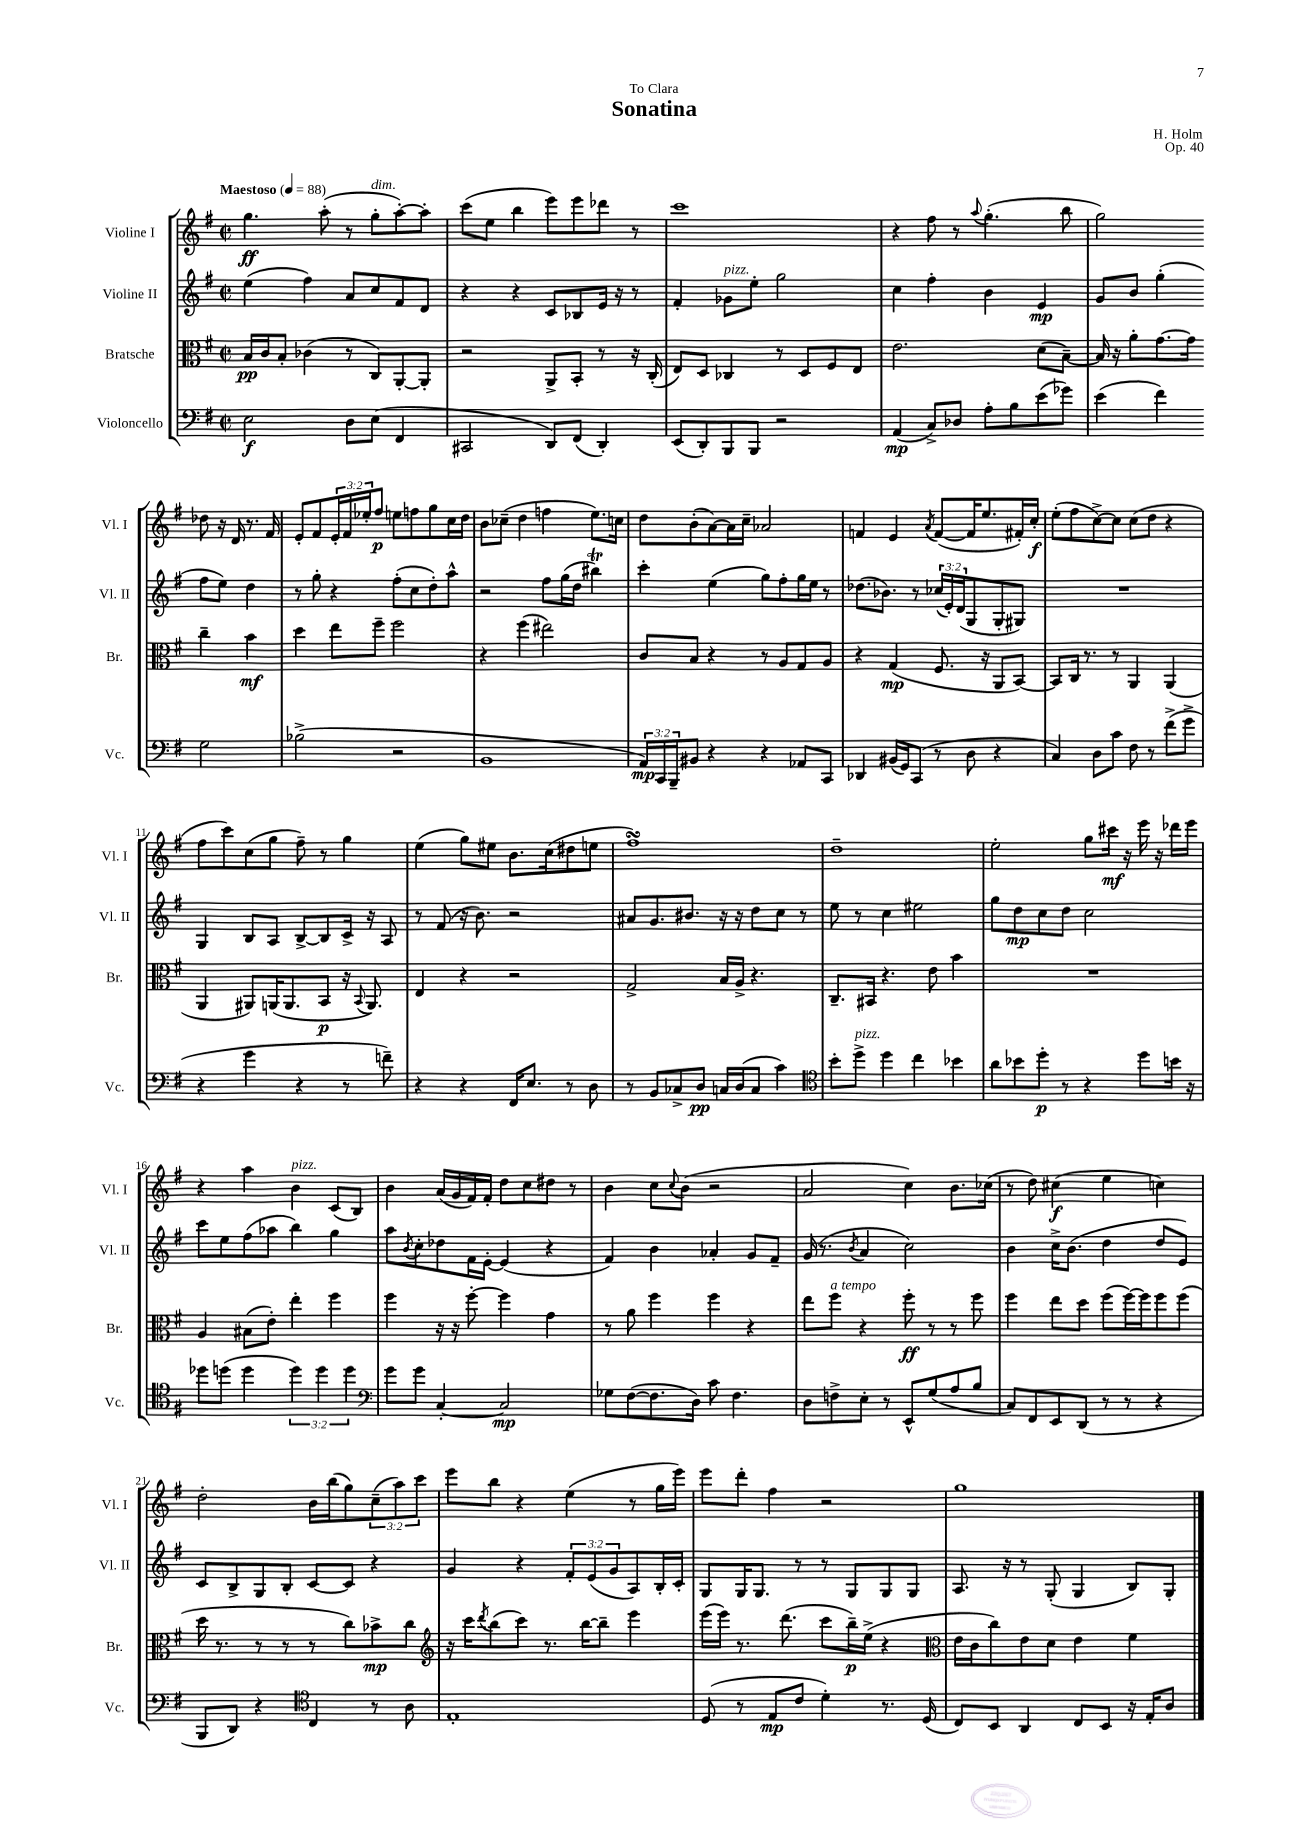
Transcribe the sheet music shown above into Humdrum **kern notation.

**kern	**dynam	**kern	**dynam	**kern	**dynam	**kern	**dynam
*part4	*part4	*part3	*part3	*part2	*part2	*part1	*part1
*staff4	*staff4	*staff3	*staff3	*staff2	*staff2	*staff1	*staff1
*I"Violoncello	*	*I"Bratsche	*	*I"Violine II	*	*I"Violine I	*
*I'Vc.	*	*I'Br.	*	*I'Vl. II	*	*I'Vl. I	*
*clefF4	*	*clefC3	*	*clefG2	*	*clefG2	*
*k[f#]	*	*k[f#]	*	*k[f#]	*	*k[f#]	*
*M2/2	*	*M2/2	*	*M2/2	*	*M2/2	*
*met(c|)	*	*met(c|)	*	*met(c|)	*	*met(c|)	*
*MM88	*	*MM88	*	*MM88	*	*MM88	*
=1	=1	=1	=1	=1	=1	=1	=1
!	!	!	!	!	!	!LO:TX:a:B:t=Maestoso	!
2E\	f	16B/LL	pp	(4ee\	.	4.gg\	ff
.	.	16c/J	.	.	.	.	.
.	.	8B'/J	.	.	.	.	.
.	.	(4c-X\	.	4ff#\)	.	.	.
.	.	.	.	.	.	(8aa'\	.
8D\L	.	8r	.	8a/L	.	8r	.
!	!	!	!	!	!	!LO:TX:a:i:t=dim.	!
(8E\J	.	8C/L)	.	8cc/	.	8gg'\L	.
4FF#/	.	[8AA'/	.	8f#/	.	[8aa'\)	.
.	.	8AA'/J]	.	8d/J	.	8aa'\J]	.
=2	=2	=2	=2	=2	=2	=2	=2
2CC#X/	.	2r	.	4r	.	(8ccc\L	.
.	.	.	.	.	.	8ee\J	.
.	.	.	.	4r	.	4bb\	.
8DD/L)	.	8AA^/L	.	8c/L	.	8eee\L)	.
(8FF#/J	.	8BB'/J	.	8B-X/	.	8eee\	.
4DD'/)	.	8r	.	16e/Jk	.	8ddd-X\J	.
.	.	.	.	16r	.	.	.
.	.	16r	.	8r	.	8r	.
.	.	(16C'/	.	.	.	.	.
=3	=3	=3	=3	=3	=3	=3	=3
(8EE/L	.	8E/L)	.	4f#'/	.	1ccc	.
8DD'/)	.	8D/J	.	.	.	.	.
!	!	!	!	!LO:TX:a:i:t=pizz.	!	!	!
8BBB/	.	4C-X/	.	8g-X\L	.	.	.
8BBB/J	.	.	.	8ee'\J	.	.	.
2r	.	8r	.	2gg\	.	.	.
.	.	8D/L	.	.	.	.	.
.	.	8F#/	.	.	.	.	.
.	.	8E/J	.	.	.	.	.
=4	=4	=4	=4	=4	=4	=4	=4
(4AA/	mp	2.e\	.	4cc\	.	4r	.
8C^/L)	.	.	.	4ff#'\	.	8ff#\	.
8D-X/J	.	.	.	.	.	8r	.
.	.	.	.	.	.	8qqaa/	.
8A'\L	.	.	.	4b\	.	(4.gg'\	.
8B\	.	.	.	.	.	.	.
(8e\	.	(8d\L	.	4e/	mp	.	.
8g-X\J)	.	[8B~\J)	.	.	.	8bb\	.
=5	=5	=5	=5	=5	=5	=5	=5
(4e\	.	16B/]	.	8g/L	.	2gg\)	.
.	.	16r	.	.	.	.	.
.	.	8a'\L	.	8b/J	.	.	.
4f#\)	.	[8.g\	.	(4gg'\	.	.	.
.	.	16g\Jk]	.	.	.	.	.
2G\	.	4cc~\	.	8ff#\L	.	8dd-X\	.
.	.	.	.	8ee\J)	.	16r	.
.	.	.	.	.	.	16d/	.
.	.	4b\	mf	4dd\	.	8.r	.
.	.	.	.	.	.	16f#/	.
!!LO:LB:g=z
=6	=6	=6	=6	=6	=6	=6	=6
(2B-X^\	.	4dd\	.	8r	.	8e'/L	.
.	.	.	.	8gg'\	.	8f#/	.
.	.	8ee\L	.	4r	.	24e'/L	.
.	.	.	.	.	.	24f#/	.
.	.	.	.	.	.	24ee-X'/J	.
.	.	8ff#~\J	.	.	.	8ff#/J	p
2r	.	2ff#\	.	(8ff#'\L	.	8een\L	.
.	.	.	.	8cc\	.	8ffn\	.
.	.	.	.	8dd'\)	.	8gg\	.
.	.	.	.	8aa^^\J	.	16cc\L	.
.	.	.	.	.	.	16dd\JJ	.
=7	=7	=7	=7	=7	=7	=7	=7
1BB	.	4r	.	2r	.	8b\L	.
.	.	.	.	.	.	(8cc-X~\J	.
.	.	(4ff#\	.	.	.	4dd\	.
.	.	2ee#X\)	.	8ff#\L	.	4ffn\	.
.	.	.	.	(16gg\L	.	.	.
.	.	.	.	16dd\JJ	.	.	.
.	.	.	.	4bb#Xt\)	.	8.ee\L)	.
.	.	.	.	.	.	16ccn\Jk	.
=8	=8	=8	=8	=8	=8	=8	=8
24AA/LL)	mp	8c/L	.	4ccc'\	.	8dd\L	.
24CC/	.	.	.	.	.	.	.
24BBB~/J	.	.	.	.	.	.	.
8BB#X/J	.	8B/J	.	.	.	(8b'\	.
4r	.	4r	.	(4ee\	.	[8a\)	.
.	.	.	.	.	.	16a\L]	.
.	.	.	.	.	.	16cc~\JJ	.
4r	.	8r	.	8gg\L)	.	2a-X/	.
.	.	8A/L	.	8ff#'\	.	.	.
8AA-X/L	.	8G/	.	16gg\L	.	.	.
.	.	.	.	16ee\JJ	.	.	.
8CC/J	.	8A/J	.	8r	.	.	.
=9	=9	=9	=9	=9	=9	=9	=9
4DD-X/	.	4r	.	(8.dd-X\L	.	4fn/	.
.	.	.	.	8.b-X\J)	.	.	.
(16BB#X/LL	.	(4G/	mp	.	.	4e/	.
16GG/J)	.	.	.	.	.	.	.
(8CC/J	.	.	.	8r	.	.	.
.	.	.	.	.	.	8qa/	.
8r	.	8.F#/	.	(24cc-X/LL	.	([8f/L	.
.	.	.	.	24e'/)	.	.	.
.	.	.	.	(24d/J	.	.	.
8D\	.	.	.	8G/	.	16f/K]	.
.	.	16r	.	.	.	8.ee/	.
4r	.	8AA/L	.	8G'/	.	.	.
.	.	[8BB/J)	.	8G#X/J)	.	16f#X'/L)	.
.	.	.	.	.	.	16cc'/JJ	f
=10	=10	=10	=10	=10	=10	=10	=10
4C/)	.	8BB/L]	.	1r	.	(8ee'\L	.
.	.	16C/Jk	.	.	.	8ff#\	.
.	.	8.r	.	.	.	.	.
8D\L	.	.	.	.	.	[8cc^\)	.
8c\J	.	8r	.	.	.	8cc\J]	.
8F#\	.	4AA/	.	.	.	(8cc\L	.
8r	.	.	.	.	.	8dd\J	.
(8f#^\L	.	(4AA/	.	.	.	4r	.
8g^\J	.	.	.	.	.	.	.
!!LO:LB:g=z
=11	=11	=11	=11	=11	=11	=11	=11
4r	.	4AA/	.	4G/	.	8ff#\L	.
.	.	.	.	.	.	8ccc\)	.
4g\	.	8AA#X/L)	.	8B/L	.	(8cc\	.
.	.	(16AAn/K	.	8A/J	.	8gg\J	.
.	.	8.AA/	.	.	.	.	.
4r	.	.	.	[8B^/L	.	8ff#~\)	.
.	.	8BB/J	p	8B/]	.	8r	.
8r	.	16r	.	16c^/Jk	.	4gg\	.
.	.	8qqBB/	.	.	.	.	.
.	.	8.AA/)	.	16r	.	.	.
8fn~\)	.	.	.	8A/	.	.	.
=12	=12	=12	=12	=12	=12	=12	=12
4r	.	4E/	.	8r	.	(4ee\	.
.	.	.	.	(8f#/	.	.	.
4r	.	4r	.	16r	.	8gg\L)	.
.	.	.	.	8.b\)	.	.	.
.	.	.	.	.	.	8ee#X\J	.
16FF#/KL	.	2r	.	2r	.	8.b\L	.
8.E/J	.	.	.	.	.	.	.
.	.	.	.	.	.	(16cc\k	.
8r	.	.	.	.	.	8dd#X\	.
8D\	.	.	.	.	.	8een\J	.
=13	=13	=13	=13	=13	=13	=13	=13
8r	.	2G^/	.	8a#X/L	.	1ff#sSsS)	.
8BB/L	.	.	.	8.g/	.	.	.
8C-X^/	.	.	.	.	.	.	.
.	.	.	.	8.b#X/J	.	.	.
8D/J	pp	.	.	.	.	.	.
16Cn/LL	.	16B/LL	.	16r	.	.	.
(16D/J	.	16A^/JJ	.	16r	.	.	.
8C/J	.	4.r	.	8dd\L	.	.	.
4c\)	.	.	.	8cc\J	.	.	.
.	.	.	.	8r	.	.	.
=14	=14	=14	=14	=14	=14	=14	=14
*clefC4	*	*	*	*	*	*	*
8b'\L	.	8.C~/L	.	8ee\	.	1dd~	.
!LO:TX:a:i:t=pizz.	!	!	!	!	!	!	!
8dd^\J	.	.	.	8r	.	.	.
.	.	16BB#X/Jk	.	.	.	.	.
4dd\	.	4.r	.	4cc\	.	.	.
4cc\	.	.	.	2ee#X\	.	.	.
.	.	8e\	.	.	.	.	.
4b-X\	.	4b\	.	.	.	.	.
=15	=15	=15	=15	=15	=15	=15	=15
8a\L	.	1r	.	8gg\L	.	2ee'\	.
8b-X\	.	.	.	8dd\	mp	.	.
8dd'\J	p	.	.	8cc\	.	.	.
8r	.	.	.	8dd\J	.	.	.
4r	.	.	.	2cc\	.	8gg\L	.
.	.	.	.	.	.	16ccc#X\Jk	mf
.	.	.	.	.	.	16r	.
8dd\L	.	.	.	.	.	16eee\	.
.	.	.	.	.	.	16r	.
16bn\Jk	.	.	.	.	.	16ddd-X\LL	.
16r	.	.	.	.	.	16eee\JJ	.
!!LO:LB:g=z
=16	=16	=16	=16	=16	=16	=16	=16
8dd-X\L	.	4A/	.	8ccc\L	.	4r	.
(8ddn\J	.	.	.	8ee\	.	.	.
4dd\	.	(8B#X\L	.	(8ff#\	.	4aa\	.
.	.	8e'\J)	.	8aa-X\J	.	.	.
!	!	!	!	!	!	!LO:TX:a:i:t=pizz.	!
6dd\)	.	4ee'\	.	4bb\)	.	4b\	.
6dd\	.	.	.	.	.	.	.
.	.	4ff#\	.	4gg\	.	(8c/L	.
6dd\	.	.	.	.	.	.	.
.	.	.	.	.	.	8B/J)	.
=17	=17	=17	=17	=17	=17	=17	=17
*clefF4	*	*	*	*	*	*	*
8g\L	.	4ff#\	.	8aa\L	.	4b\	.
.	.	.	.	8qb/	.	.	.
8g\J	.	.	.	8cc'\	.	.	.
[4C'/	.	16r	.	8dd-X\	.	(16a/LL	.
.	.	16r	.	.	.	16g/	.
.	.	[8ff#'\	.	16f#\L	.	16f#/)	.
.	.	.	.	[16e'\JJ	.	16f#'/JJ	.
2C/]	mp	4ff#\]	.	(4e/]	.	8dd\L	.
.	.	.	.	.	.	8cc\	.
.	.	4g\	.	4r	.	8dd#X\J	.
.	.	.	.	.	.	8r	.
=18	=18	=18	=18	=18	=18	=18	=18
8G-X\L	.	8r	.	4f#/)	.	4b\	.
([8F#\	.	8a\	.	.	.	.	.
8.F#\]	.	4ff#\	.	4b\	.	8cc\L	.
.	.	.	.	.	.	8qqcc/	.
.	.	.	.	.	.	(8b\J	.
16D\Jk)	.	.	.	.	.	.	.
8c\	.	4ff#\	.	4a-X'/	.	2r	.
4.F#\	.	.	.	.	.	.	.
.	.	4r	.	8g/L	.	.	.
.	.	.	.	8f#~/J	.	.	.
=19	=19	=19	=19	=19	=19	=19	=19
8D\L	.	8ee\L	.	(16g/	.	2a/	.
.	.	.	.	8.r	.	.	.
!	!	!LO:TX:a:i:t=a tempo	!	!	!	!	!
8Fn^\	.	8ff#\J	.	.	.	.	.
.	.	.	.	8qb/	.	.	.
8E'\J	.	4r	.	4a/	.	.	.
8r	.	.	.	.	.	.	.
8EE^^/L	.	8ff#'\	ff	2cc\)	.	4cc\)	.
(8G/	.	8r	.	.	.	.	.
8A/	.	8r	.	.	.	8.b\L	.
8B/J	.	8ff#\	.	.	.	.	.
.	.	.	.	.	.	(16cc-X\Jk	.
=20	=20	=20	=20	=20	=20	=20	=20
8C/L)	.	4ff#\	.	4b\	.	8r	.
8FF#/	.	.	.	.	.	8dd\)	.
8EE/	.	8ee\L	.	16cc^\KL	.	(4cc#X\	f
.	.	.	.	(8.b\J	.	.	.
(8DD/J	.	8dd\J	.	.	.	.	.
8r	.	(8ff#\L	.	4dd\	.	4ee\	.
8r	.	[16ff#\L)	.	.	.	.	.
.	.	16ff#\J]	.	.	.	.	.
4r	.	8ff#\	.	8dd/L	.	4ccn\)	.
.	.	(8ff#\J	.	8e/J)	.	.	.
!!LO:LB:g=z
=21	=21	=21	=21	=21	=21	=21	=21
8BBB/L	.	16dd\	.	8c/L	.	2dd'\	.
.	.	8.r	.	.	.	.	.
8DD/J)	.	.	.	8B^/	.	.	.
4r	.	8r	.	8G/	.	.	.
.	.	8r	.	8B'/J	.	.	.
*clefC4	*	*	*	*	*	*	*
4C/	.	8r	.	[8c/L	.	16b\LL	.
.	.	.	.	.	.	(16bb\J	.
.	.	8cc\L)	.	8c/J]	.	8gg\)	.
8r	.	8b-X^\	mp	4r	.	(12cc~\	.
.	.	.	.	.	.	12aa\)	.
8A\	.	8cc\J	.	.	.	.	.
.	.	.	.	.	.	12ccc\J	.
=22	=22	=22	=22	=22	=22	=22	=22
*	*	*clefG2	*	*	*	*	*
1E'	.	16r	.	4g/	.	8eee\L	.
.	.	16ccc\KL	.	.	.	.	.
.	.	8qddd/	.	.	.	.	.
.	.	(8bb\	.	.	.	8bb\J	.
.	.	8ccc\J)	.	4r	.	4r	.
.	.	8.r	.	.	.	.	.
.	.	.	.	12f#'/L	.	(4ee\	.
.	.	[16bb\KL	.	.	.	.	.
.	.	.	.	(12e/	.	.	.
.	.	8bb~\J]	.	.	.	.	.
.	.	.	.	12g/	.	.	.
.	.	4eee\	.	8A/)	.	8r	.
.	.	.	.	16B'/L	.	16gg\LL	.
.	.	.	.	16c'/JJ	.	16eee\JJ)	.
=23	=23	=23	=23	=23	=23	=23	=23
(8D/	.	(16eee\LL	.	8G/L	.	8eee\L	.
.	.	16eee\JJ)	.	.	.	.	.
8r	.	8.r	.	16G/K	.	8ddd'\J	.
.	.	.	.	8.G/J	.	.	.
8E/L	mp	.	.	.	.	4ff#\	.
.	.	(8.ddd\	.	.	.	.	.
8c/J	.	.	.	8r	.	.	.
4d'\)	.	8ccc\L	.	8r	.	2r	.
.	.	16bb~\L)	p	8G/L	.	.	.
.	.	(16ee^\JJ	.	.	.	.	.
8.r	.	4r	.	8G/	.	.	.
.	.	.	.	8G/J	.	.	.
(16D/	.	.	.	.	.	.	.
=24	=24	=24	=24	=24	=24	=24	=24
*	*	*clefC3	*	*	*	*	*
8C/L)	.	16e\LL	.	8.A/	.	1gg	.
.	.	16c\J	.	.	.	.	.
8BB/J	.	8cc\)	.	.	.	.	.
.	.	.	.	16r	.	.	.
4AA/	.	8e\	.	8r	.	.	.
.	.	8d\J	.	(8G'/	.	.	.
8C/L	.	4e\	.	4G/	.	.	.
8BB/J	.	.	.	.	.	.	.
16r	.	4f#\	.	8B/L)	.	.	.
16E'/KL	.	.	.	.	.	.	.
8A/J	.	.	.	8G'/J	.	.	.
==	==	==	==	==	==	==	==
*-	*-	*-	*-	*-	*-	*-	*-
